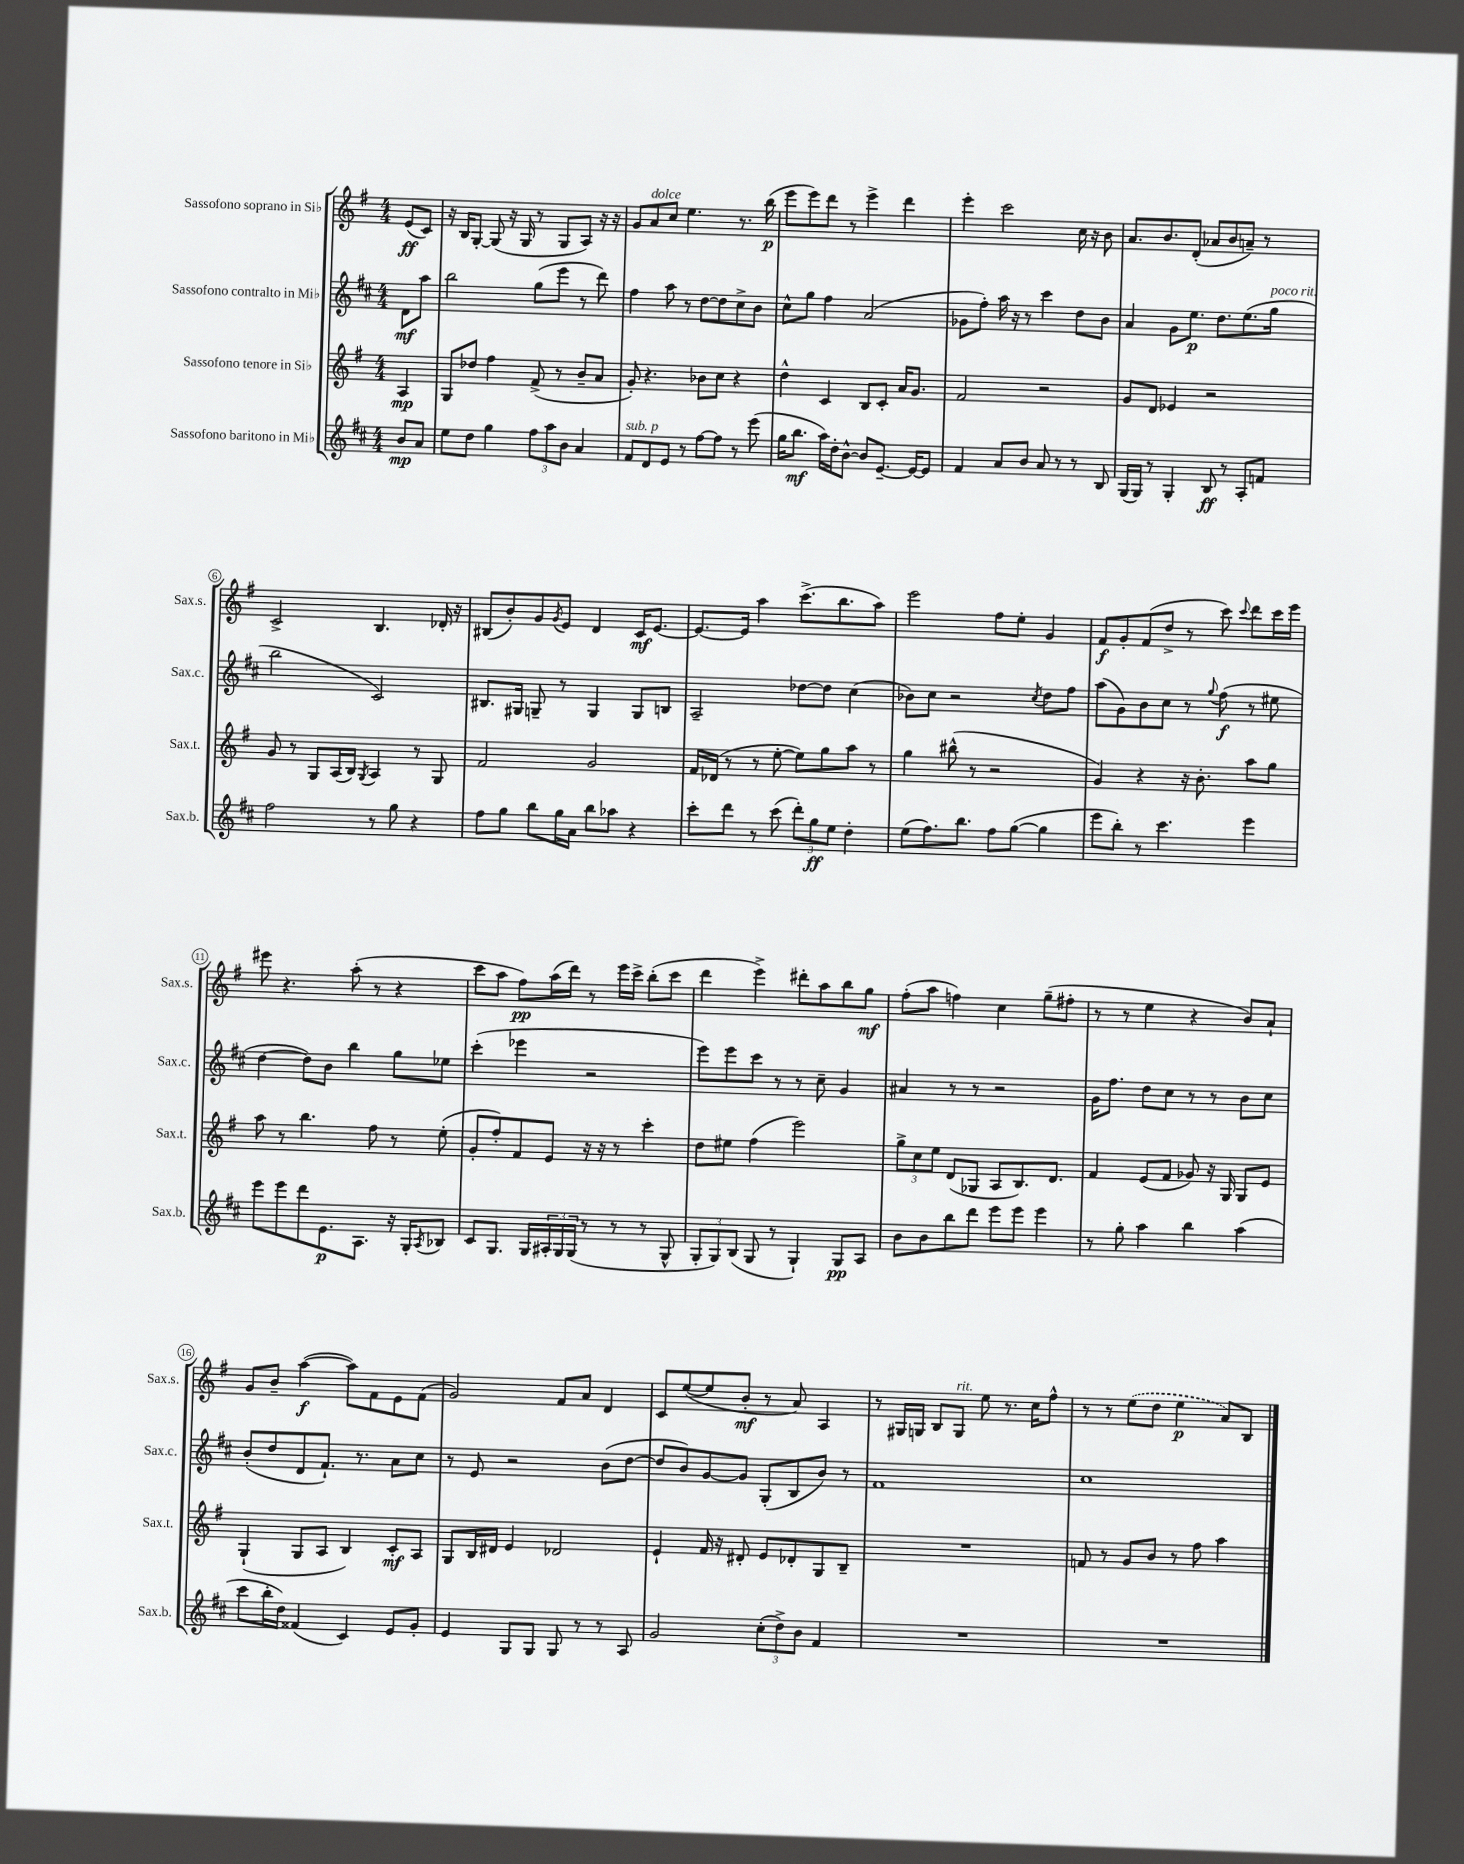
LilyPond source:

<<
\new StaffGroup <<
\new Staff = "s0" \with { instrumentName = "Sassofono soprano in Sib" shortInstrumentName = "Sax.s." } {
    \clef treble \key g \major \numericTimeSignature \time 4/4 \partial 4
    e'8\ff( c'8) |
    r16 b16 g8~-. g8( r16 g16 r8 g8 a8) r16 r16 |
    g'8 a'8^\markup { \italic "dolce" } c''8 e''4. r8. b''16\p( |
    e'''8 e'''8) d'''8 r8 e'''4-> d'''4 |
    e'''4-. c'''2 c''16 r16 b'8 |
    a'8. b'8. d'8-.( aes'8 b'8 a'8--) r8 |
    c'2-> b4. des'16-. r16 |
    bis8( b'8-.) g'8 \acciaccatura { g'8 } e'8 d'4 c'16\mf e'8.~ |
    e'8.~ e'16 a''4 c'''8.->( b''8. a''8) |
    e'''2 fis''8 e''8-. g'4 |
    fis'8\f g'8-. fis'8( d''8-> r8 c'''8) \appoggiatura { c'''8 } d'''8 c'''16 e'''16 |
    eis'''8 r4. a''8-.( r8 r4 |
    c'''8 a''8 fis''8\pp) a''16( d'''16) r8 e'''16 c'''16-> b''8-.( c'''8 |
    d'''4 e'''4->) dis'''8-. a''8 b''8 g''8\mf |
    fis''8-.( a''8 f''4) c''4 g''8--( fis''8-. |
    r8 r8 e''4 r4 b'8) a'8-! |
    g'8 b'8-- a''4~\f( a''8) fis'8 e'8 fis'8( |
    g'2) fis'8 a'8 d'4 |
    c'8 e''8~( e''8 b'8-.\mf r8 a'8) a4 |
    r8 gis16 g16 b8 g8^\markup { \italic "rit." } e''8 r8. c''16 fis''8-^ |
    r8 r8 \once \slurDashed e''8( d''8 e''4\p a'8) b8 \bar "|." |
}
\new Staff = "s1" \with { instrumentName = "Sassofono contralto in Mib" shortInstrumentName = "Sax.c." } {
    \clef treble \key d \major \numericTimeSignature \time 4/4 \partial 4
    d'8\mf a''8 |
    b''2 g''8( e'''8 r8 d'''8) |
    fis''4 a''8 r8 d''8~ d''8 cis''8-> b'8 |
    cis''8-^ g''8 fis''4 a'2( |
    ges'8 fis''8-.) a''16 r16 r8 cis'''4 d''8 b'8 |
    a'4 g'8 e''8.\p d''8. e''8.( g''16^\markup { \italic "poco rit." } |
    b''2 cis'2) |
    bis8. gis16 g8-- r8 g4 g8 b8 |
    a2-- des''8~ des''8 cis''4( |
    bes'8) cis''8 r2 \acciaccatura { cis''8 } d''8 fis''8 |
    a''8( g'8) b'8 cis''8 r8 \appoggiatura { g''8 } fis''8\f( r8 eis''8 |
    d''4~ d''8) b'8 b''4 g''8 ees''8 |
    cis'''4-.( ees'''4 r2 |
    e'''8) e'''8 cis'''8 r8 r8 cis''8-- g'4 |
    ais'4 r8 r8 r2 |
    g'16 fis''8. d''8 cis''8 r8 r8 b'8 cis''8 |
    b'8-.( d''8 d'8 fis'8.-!) r8. a'8 cis''8 |
    r8 e'8 r2 b'8( d''8~ |
    d''8 b'8) g'8~ g'8 g8-.( b8 b'8) r8 |
    fis'1 |
    cis''1 \bar "|." |
}
\new Staff = "s2" \with { instrumentName = "Sassofono tenore in Sib" shortInstrumentName = "Sax.t." } {
    \clef treble \key g \major \numericTimeSignature \time 4/4 \partial 4
    a4\mp |
    g8 des''8 fis''4 fis'8->( r8 b'8-- a'8 |
    g'8-.) r4. bes'8 c''8 r4 |
    d''4-^ c'4 b8 c'8-. a'16 g'8. |
    fis'2 r2 |
    g'8 d'8 ees'4 r2 |
    g'8 r8 g8 a16( b16) \acciaccatura { g8 } a4 r8 g8 |
    fis'2 g'2 |
    fis'16 des'16( r8 r8 e''8~-. e''8) g''8 a''8 r8 |
    g''4 bis''8-^( r8 r2 |
    g'4) r4 r16 b'8.-. a''8 g''8 |
    a''8 r8 b''4. fis''8 r8 e''8-.( |
    g'8-. fis''8-.) fis'8 e'8 r16 r16 r8 c'''4-. |
    d''8 eis''8 fis''4( e'''2) |
    \tuplet 3/2 { g''8-> c''8 e''8 } d'8( ges8 a8 b8.) d'8. |
    fis'4 e'8( fis'8 ges'8) r16 g16 g8 e'8 |
    g4-!( g8 a8 b4) c'8-.\mf a8 |
    g8 b16 dis'16 e'4 des'2 |
    e'4-! fis'16 r16 dis'8-. e'8 des'8-. g8 b8-- |
    R1 |
    f'8 r8 g'8 b'8 r8 fis''8 a''4 \bar "|." |
}
\new Staff = "s3" \with { instrumentName = "Sassofono baritono in Mib" shortInstrumentName = "Sax.b." } {
    \clef treble \key d \major \numericTimeSignature \time 4/4 \partial 4
    b'8\mp a'8 |
    e''8 d''8 g''4 \tuplet 3/2 { fis''8 a''8 b'8 } a'4 |
    fis'8^\markup { \italic "sub. p" } d'8 e'8 r8 fis''8~ fis''8 r8 e'''8( |
    g''16 b''8.\mf a''16) d''16-. b'8~-^ b'8 e'8.~-- e'16~ e'8 |
    fis'4 a'8 b'8 a'8 r8 r8 b8 |
    g16( g16) r8 g4-. b8\ff r8 a8-. f'8 |
    fis''2 r8 g''8 r4 |
    fis''8 g''8 b''8 g''16 a'16 b''8 aes''8 r4 |
    cis'''8-. d'''8 r8 cis'''8( \tuplet 3/2 { d'''8-.) g''8\ff e''8 } d''4-. |
    e''8( fis''8.) b''8. fis''8 g''8~( g''4 |
    e'''8 b''8-.) r8 cis'''4. e'''4 |
    e'''8 e'''8 d'''8 e'8.\p a8. r16 g16-. \acciaccatura { a8 } bes8 |
    cis'8 g8. g16 \tuplet 3/2 { ais16-. g16 g16( } r8 r8 r8 g8-^ |
    \tuplet 3/2 { g8-. g8) b8( } g8 r8 g4-!) g8\pp a8 |
    b'8 b'8 b''8 d'''8 e'''8 e'''8 e'''4 |
    r8 g''8-. a''4 b''4 a''4( |
    cis'''8 b''16-. d''16) fisis'4( cis'4) e'8 g'8-. |
    e'4 g8 g8 g8 r8 r8 a8 |
    g'2 \tuplet 3/2 { cis''8-.( d''8->) b'8 } fis'4 |
    R1 |
    R1 \bar "|." |
}
>>
>>
\layout { \context { \Score \override BarNumber.stencil = #(make-stencil-circler 0.1 0.3 ly:text-interface::print) } }
